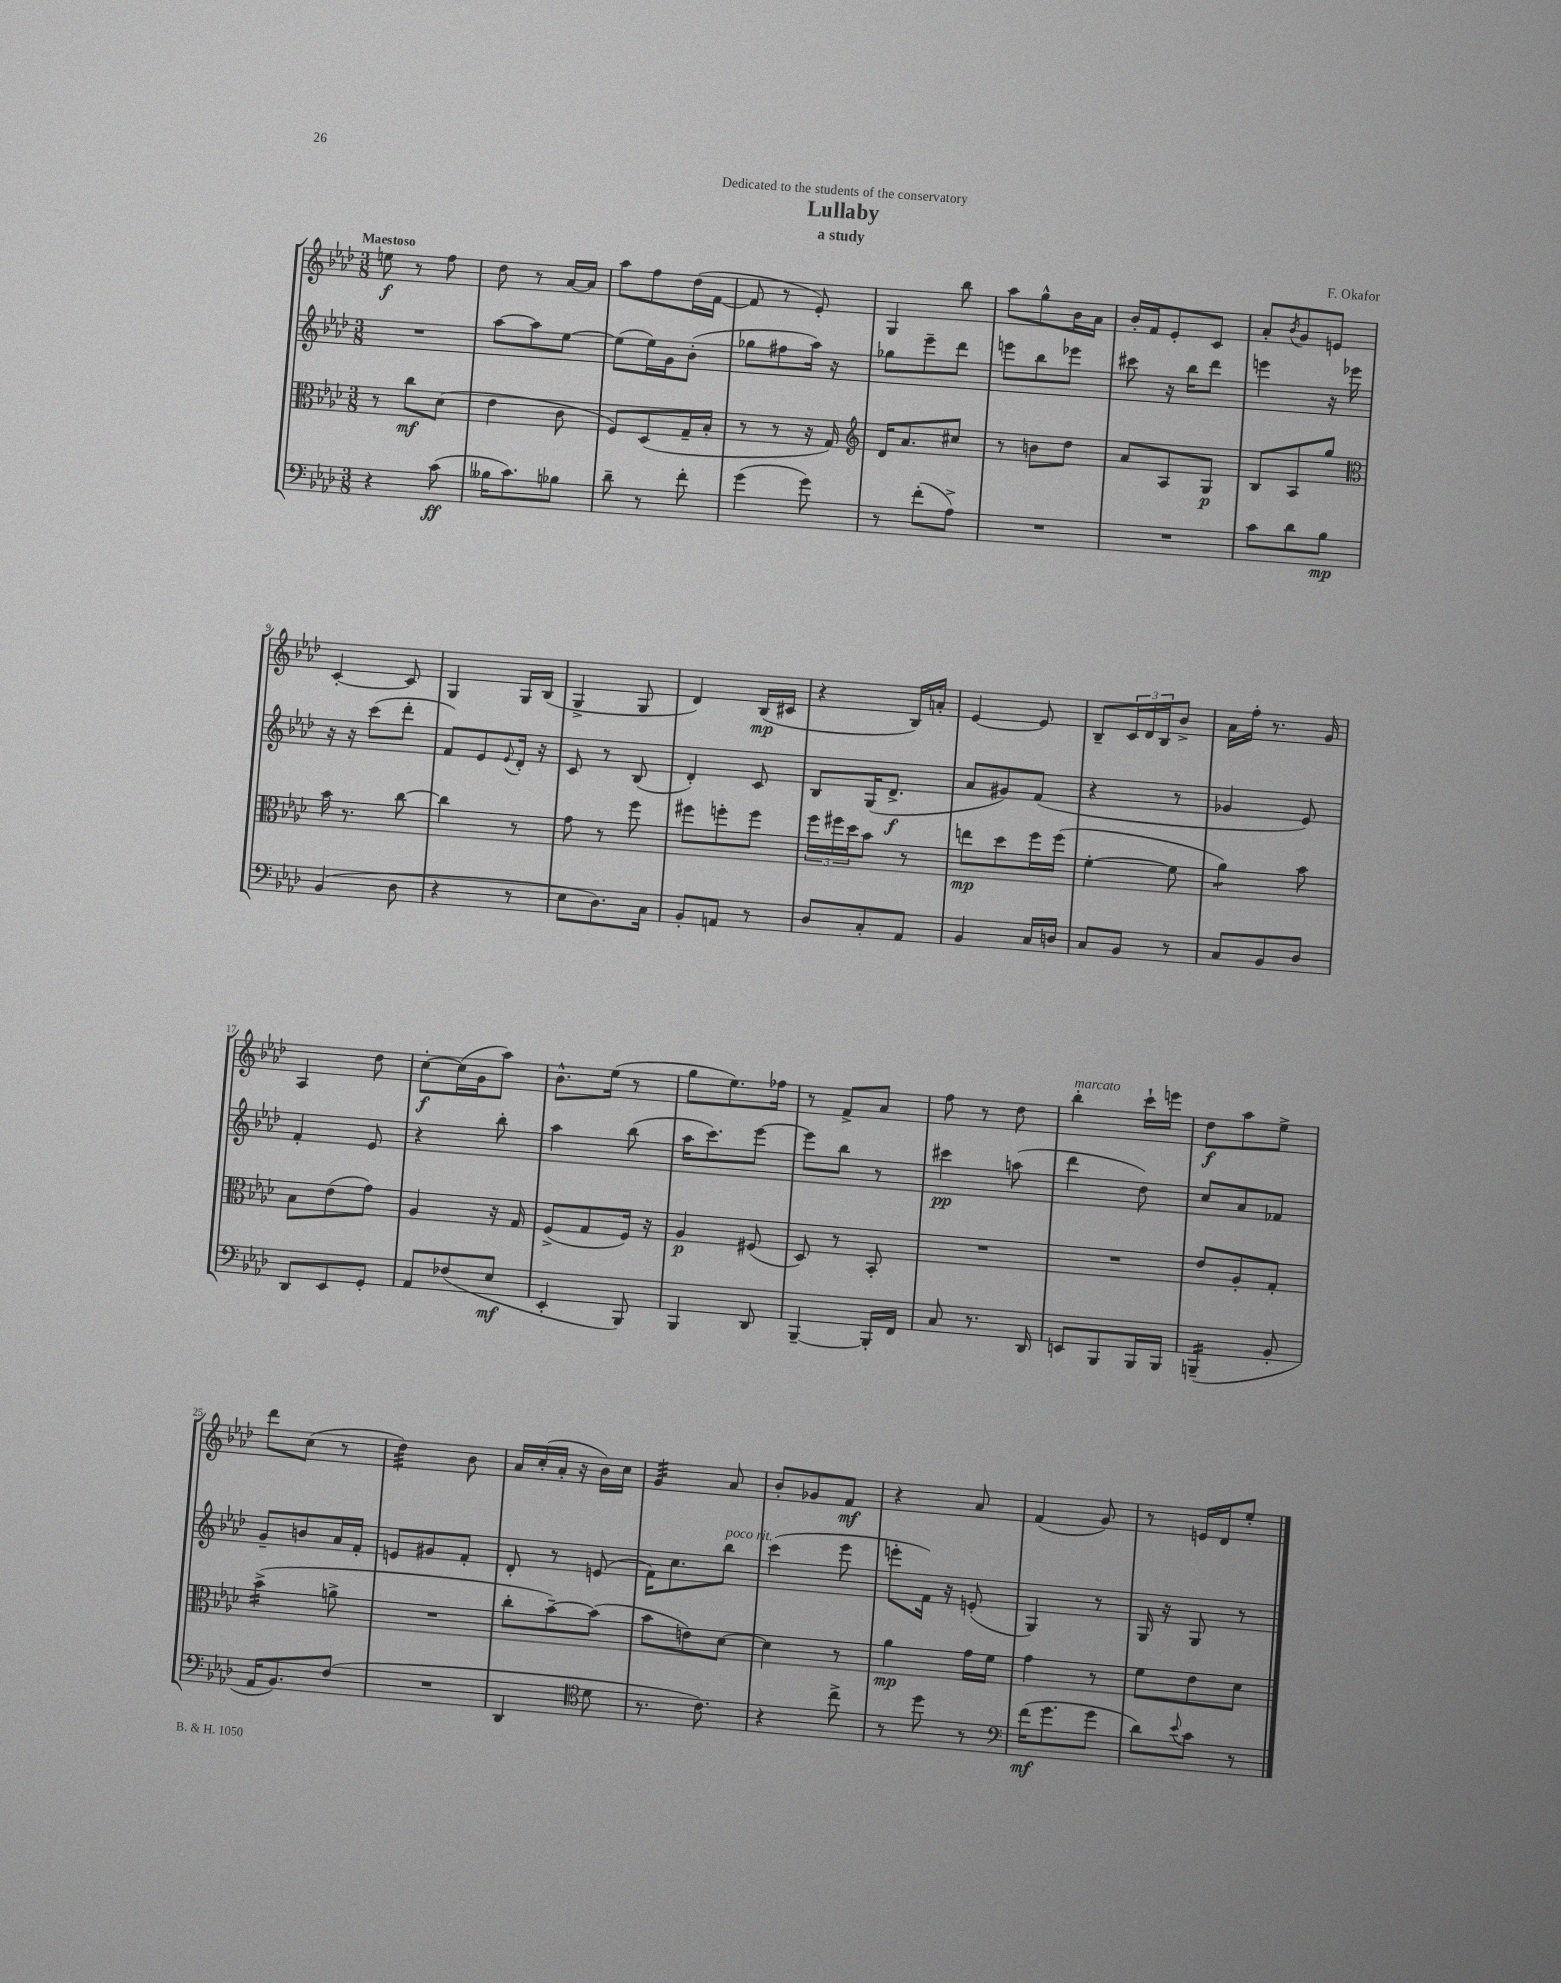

**kern	**kern	**kern	**kern
*staff4	*staff3	*staff2	*staff1
*clefF4	*clefC3	*clefG2	*clefG2
*k[b-e-a-d-]	*k[b-e-a-d-]	*k[b-e-a-d-]	*k[b-e-a-d-]
*M3/8	*M3/8	*M3/8	*M3/8
4r	8r	4.r	8ee\
.	8cc\L	.	8r
(8c\	(8d-\J	.	8ff\
=	=	=	=
16B--\LK	4e-\	[8aa-\L	8dd-\
8.c\)	.	.	.
.	.	8aa-\]	8r
8B-\J	8c\	[8ee-\J	[16a-/LL
.	.	.	16a-/]JJ
=	=	=	=
8d-~\	8F/L)	(8ee-\]L	8aa-\L
8r	(8D-/	16ee-\L)	8ff\
.	.	16g\J	.
8f'\	16G~/L	(8b-'\J	(16dd-\L
.	16B-'/JJ	.	[16f\JJ
=	=	=	=
(4g\	8r	8gg-\L	8f/]
.	8r	8ff#\	8r
8g\)	16r	16aa-\Jk)	8e-'/)
.	16G/)	16r	.
=	=	=	=
*	*clefG2	*	*
8r	16d-/LK	8gg-\L	4G/
.	8.a-/	.	.
(8f'\L	.	8eee-~\	.
8A-^\J)	8cc#/J	8ddd-\J	8bb-\
=	=	=	=
4.r	8r	8eee\L	8aa-\L
.	8b\L	8bb-\	8gg^^\
.	8dd-\J	8eee-\J	16b-\L
.	.	.	16a-\JJ
=	=	=	=
4.r	8a-/L	8ccc#\	16b-'/LL
.	.	.	16f/J
.	8A-/	16r	8e-'/
.	.	16bb-\LK	.
.	8G/J	8ddd-\J	8c/J
=	=	=	=
8c\L	8B-/L	4eee\	8a-'/L
.	.	.	8qb-/
8d-\	8A-/	.	8g/
8B-\J	8gg/J	16r	8e/J
.	.	16eee-\	.
=	=	=	=
*	*clefC3	*	*
(4BB-/	16b-\	16r	[4c'/
.	8.r	16r	.
.	.	(8ccc\L	.
8D-\	[8cc\	8ddd-'\J	8c/]
=	=	=	=
4r	4cc\]	8f/L)	4G/
.	.	8e-/	.
.	.	8qqe-/	.
8r	8r	16d-'/Jk	16G/LL
.	.	16r	(16B-/JJ
=	=	=	=
8E-\L	8g\	8c/	4G^/
8.D-\)	8r	8r	.
.	8ff\	(8B-/	8G/
16C\Jk	.	.	.
=	=	=	=
8BB-'/L	8ff#\L	4d-'/)	4d-/)
8AA/J	8ff'\	.	.
8r	8ff\J	8c/	(16B-/LL
.	.	.	16c#/JJ
=	=	=	=
8D-/L	24ff\LL	8B-/L	4r
.	24ff#\	.	.
.	24dd-\J	.	.
8C'/	8b-\J	(16G/K	.
.	.	8.d-^/J	.
8AA-/J	8r	.	16B-/LL)
.	.	.	16a'/JJ
=	=	=	=
4BB-/	8ee\L	8a-/L	[4e-/
.	8dd-\	8g#/)	.
16C/LL	16ff\L	(8f/J	8e-/]
16D/JJ	(16ff\JJ	.	.
=	=	=	=
8C/L	[4f'\	4r	8B-~/L
8BB-/J	.	.	24c/L
.	.	.	24d-/
.	.	.	24B-/J
8r	8f\]	8r	8b-^/J
=	=	=	=
8C/L	4a-\)	4g-/	16a-\LL
.	.	.	16ff'\JJ
8BB-/	.	.	8.r
8D-/J	8b-\	8e-/)	.
.	.	.	16g/
=	=	=	=
8DD-/L	8B-\L	4f'/	4A-/
8EE-/	(8e-\	.	.
8GG'/J	8g\J)	8e-/	8dd-\
=	=	=	=
8AA-/L	4A-/	4r	[8cc'\L
(8F-/	.	.	(16cc\]L
.	.	.	16g\J
8E-/J	16r	8bb-'\	8aa-\J)
.	16G/	.	.
=	=	=	=
4EE-'/	(8F^/L	4aa-\	8.b-^^\L
.	8G/	.	.
.	.	.	(16ee-\Jk
8BBB-/)	16F/Jk)	(8bb-\	8r
.	16r	.	.
=	=	=	=
4BBB-/	4A-/	16aa-\LK	8gg\L
.	.	8.ccc\)	.
.	.	.	8.ee-\)
8DD-/	(8F#/	[8eee-\J	.
.	.	.	16ff-\Jk
=	=	=	=
[4BBB-~/	8D-/)	8eee-\]L	8r
.	8r	8bb-\J	8f^/L
16BBB-'/]LL	8BB-'/	8r	8a-/J
16FF/JJ	.	.	.
=	=	=	=
8C/	4.r	4ccc#\	8ff\
8.r	.	.	8r
.	.	(8aa\	8dd-\
16DD-/	.	.	.
=	=	=	=
8EE/L	4.r	4ddd-\	4bb-'\
8BBB-/	.	.	.
16BBB-/L	.	8dd-\)	16ccc`\LL
16BBB-/JJ	.	.	16eee\JJ
=	=	=	=
(4BBB~/	8e-/L	8cc/L	8dd-\L
.	8A-'/	8a-/	8aa-\
8BB-'/	8G'/J	8f-/J	8ee-^\J
=	=	=	=
16AA-/LK	(4b-^\	8g~/L	8ddd-\L
8.BB-/)	.	.	.
.	.	8b/	(8cc\J
(8F/J	8a^\	16a-/L	8r
.	.	16f'/JJ	.
=	=	=	=
4.r	4.r	8e/L	4dd-\)
.	.	8g#/	.
.	.	8f'/J	8b-\
=	=	=	=
4DD-/	8cc'\L	8d-'/	16a-/LL
.	.	.	(16cc'/
.	[8b-~\)	8r	16a-'/JJ
.	.	.	16r
*clefC4	*	*	*
8d-\	(8b-\]J	(8e/	16b-\LL)
.	.	.	16cc\JJ
=	=	=	=
8.r	8b-\L	16f\LK)	4g/
.	.	8.cc\	.
.	8e\)	.	.
8.c\)	.	.	.
.	[8d-\J	8bb-\J	8a-/
=	=	=	=
4r	4d-\]	(4ccc\	8b-'/L
.	.	.	8g-/
8cc^\	8r	8eee-\	8f/J
=	=	=	=
8r	4a-\	8eee'\L	4r
8dd-\	.	16f\Jk)	.
.	.	16r	.
8r	16g\LL	(8e'/	8a-/
.	16f\JJ	.	.
=	=	=	=
*clefF4	*	*	*
(16f\LK	4g\	4G/)	(4f/
8.g\	.	.	.
8g\J	8r	8r	8g/)
=	=	=	=
8d-\L)	8f\L	16G/	8r
.	.	16r	.
8qqe-/	.	.	.
8c\J	8e-\	8G/	16e/LL
.	.	.	16d-/J
8r	8d-\J	8r	8ee-'/J
==	==	==	==
*-	*-	*-	*-
